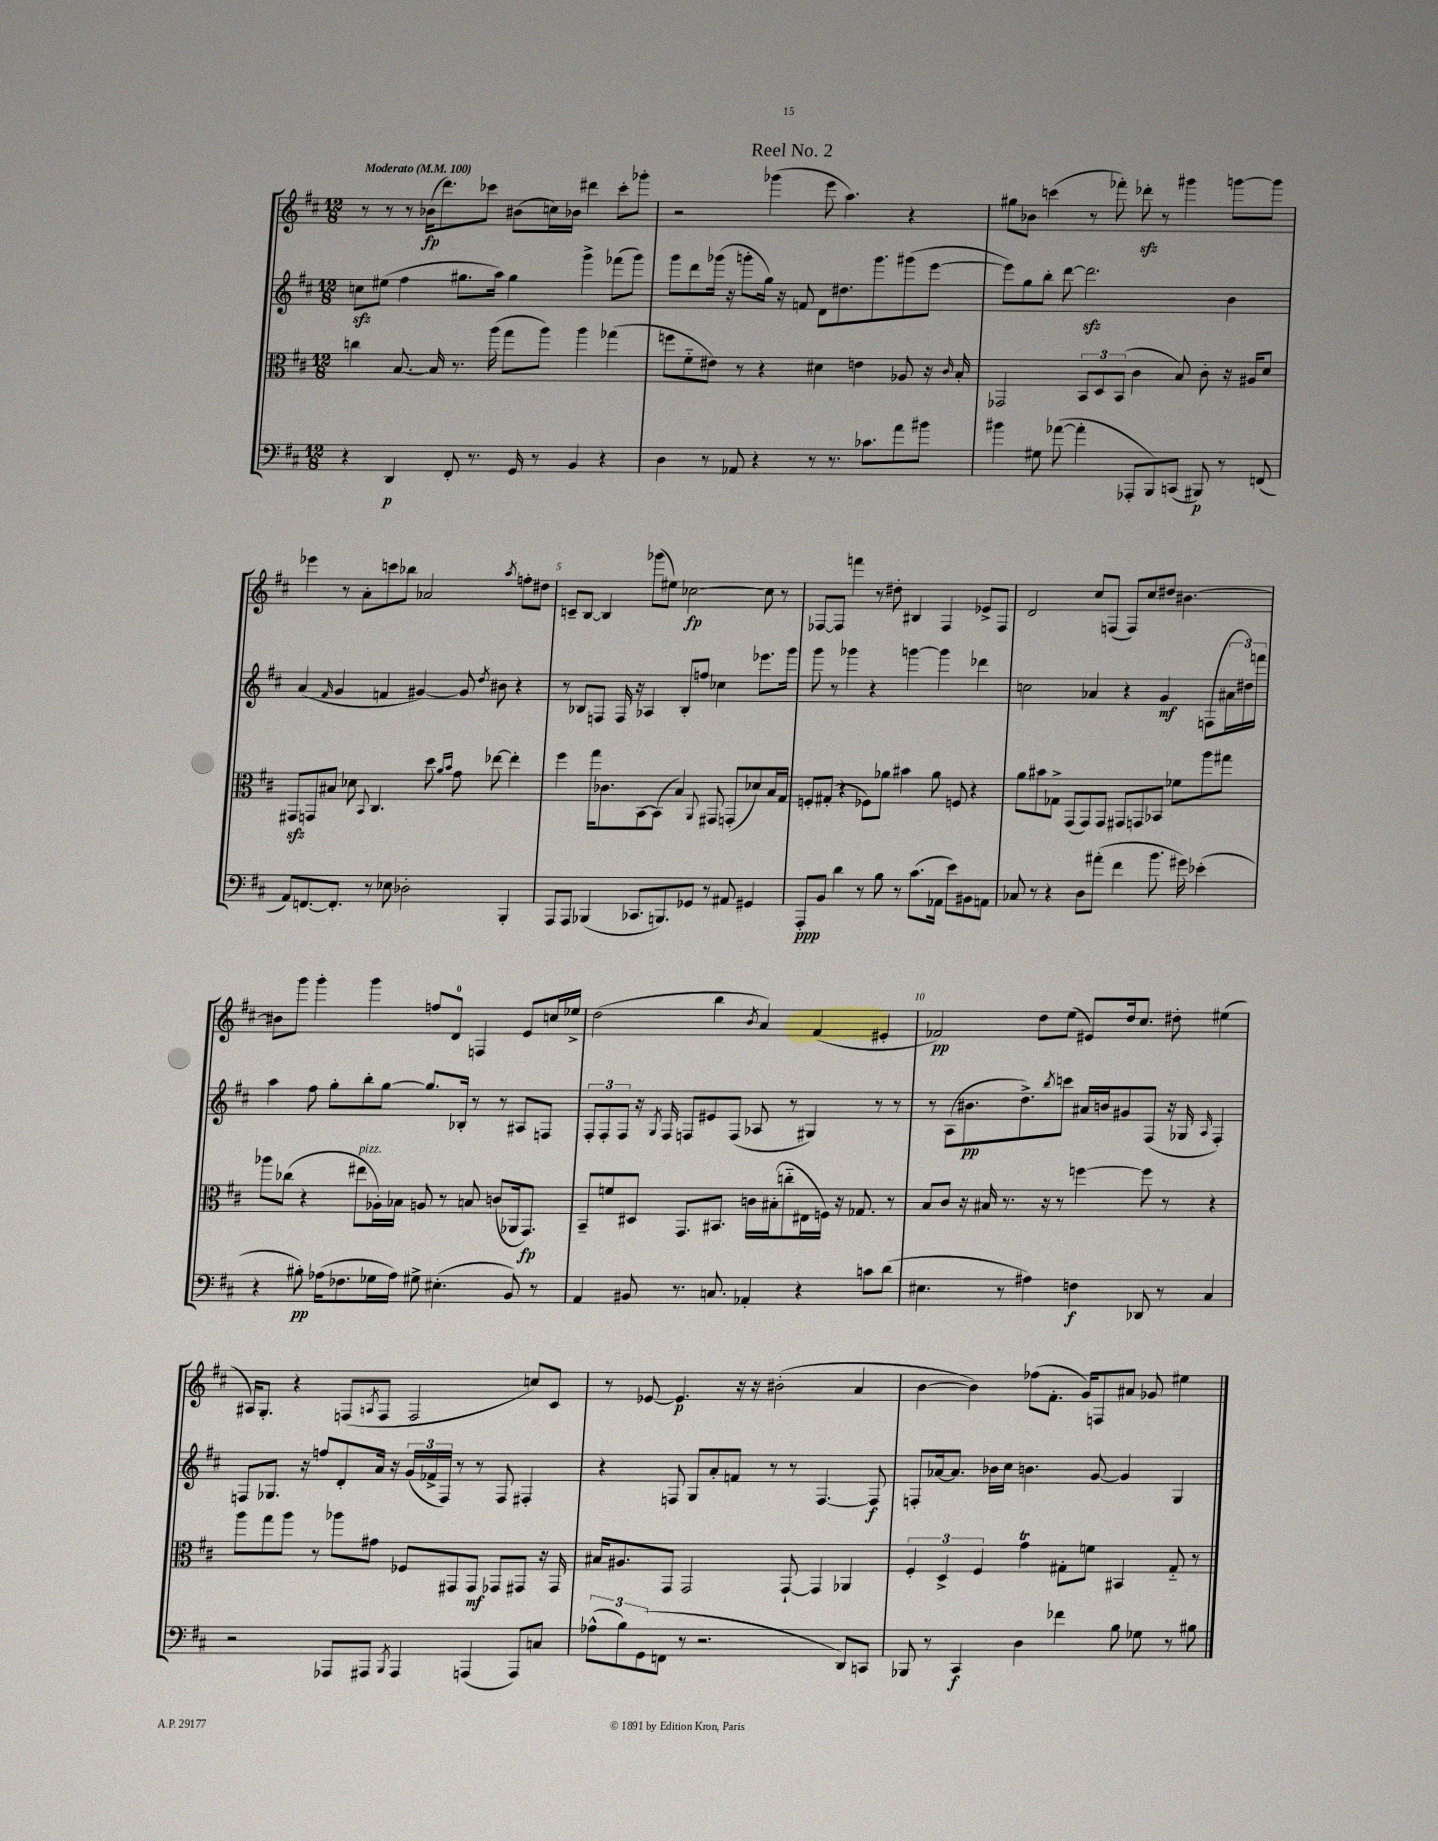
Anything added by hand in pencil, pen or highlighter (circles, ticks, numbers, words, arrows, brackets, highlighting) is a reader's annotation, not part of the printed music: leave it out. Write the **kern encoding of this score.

**kern	**dynam	**kern	**dynam	**kern	**dynam	**kern	**dynam
*part4	*part4	*part3	*part3	*part2	*part2	*part1	*part1
*staff4	*staff4	*staff3	*staff3	*staff2	*staff2	*staff1	*staff1
*clefF4	*	*clefC3	*	*clefG2	*	*clefG2	*
*k[f#c#]	*	*k[f#c#]	*	*k[f#c#]	*	*k[f#c#]	*
*M12/8	*	*M12/8	*	*M12/8	*	*M12/8	*
*MM100	*	*MM100	*	*MM100	*	*MM100	*
=1	=1	=1	=1	=1	=1	=1	=1
!	!	!	!	!	!	!LO:TX:a:B:t=Moderato	!
4r	.	4ccn\	.	8ccnzz\L	.	8r	.
.	.	.	.	(8ee#X\J	.	8r	.
4DD/	p	[8.B/	.	4ff#\	.	8r	.
.	.	.	.	.	.	(16b-X\KL	fp
.	.	16B/]	.	.	.	8.ddd\)	.
8FF#'/	.	8.r	.	8.gg#X\L	.	.	.
8.r	.	.	.	.	.	8ccc-X\J	.
.	.	(16aa\	.	16aa\Jk)	.	.	.
.	.	8gg\L	.	4gg#\	.	(8b#X\L	.
16GG/	.	.	.	.	.	.	.
8r	.	8aa\J)	.	.	.	16ccn\L)	.
.	.	.	.	.	.	16b-X\JJ	.
4BB/	.	4aa\	.	4ggg^\	.	4ddd#X\	.
4r	.	(4gg-X\	.	(8fff-X\L	.	8ccc-'\L	.
.	.	.	.	8ggg\J)	.	8ggg-X'\J	.
=2	=2	=2	=2	=2	=2	=2	=2
4D\	.	8ffn\L	.	8ggg\L	.	2r	.
.	.	8f#\	.	8ddd\	.	.	.
8r	.	8e#X\J)	.	(16ggg-X\Jk	.	.	.
.	.	.	.	16r	.	.	.
8AA-X/	.	8r	.	8gggn'\L	.	.	.
4r	.	4r	.	16gg\Jk)	.	(4ggg-X\	.
.	.	.	.	16r	.	.	.
.	.	.	.	8fn/	.	.	.
8r	.	4d#X\	.	8d\L	.	8eee\	.
8.r	.	.	.	8.dd#X\	.	4.aa\)	.
.	.	4en\	.	.	.	.	.
8.c-X\L	.	.	.	8.ggg\	.	.	.
8a\	.	8A-X/	.	(8ggg#X\	.	4r	.
8b#X\J	.	16r	.	[8eee\J	.	.	.
.	.	16qqc#/	.	.	.	.	.
.	.	16B'/	.	.	.	.	.
=3	=3	=3	=3	=3	=3	=3	=3
4b#X\	.	2GG-X/	.	8eee\L])	.	8gg#X\L	.
.	.	.	.	8gg\	.	8b-X\J	.
8G#X\	.	.	.	8bb'\J	.	(4cccn\	.
([8a-X\	.	.	.	[8ddd\	.	.	.
4a-'\]	.	12BB/L	.	2.dddzz\]	.	8r	.
.	.	12D/	.	.	.	.	.
.	.	.	.	.	.	8fff-X'\)	.
.	.	(12BB/J	.	.	.	.	.
8AAA-X'/L	.	4c#\	.	.	.	8ddd-Xzz'\	.
8BBB/)	.	.	.	.	.	8r	.
(8CCn/J	.	8B/)	.	.	.	4ggg#X\	.
8BBB#X/)	p	8c#'\	.	.	.	.	.
8r	.	16r	.	4b\	.	[8gggn\L	.
.	.	16A#X/KL	.	.	.	.	.
(8FFn/	.	8d/J	.	.	.	8ggg\J]	.
!!LO:LB:g=z
=4	=4	=4	=4	=4	=4	=4	=4
8AA/L)	.	8GG#Xzz/L	.	(4a/	.	4eee-X\	.
[8.FFn/	.	8GGn/	.	.	.	.	.
.	.	.	.	16qqf#/	.	.	.
.	.	8B#X/J	.	4g/	.	8r	.
8.FF'/J]	.	.	.	.	.	.	.
.	.	8d-X\	.	.	.	8a'\L	.
.	.	8qqBB/	.	.	.	.	.
8r	.	4.C#/	.	4fn/	.	8cccn\	.
8E-X\	.	.	.	.	.	8bb-X\J	.
2D-X'\	.	.	.	[4g#X/)	.	2a-X/	.
.	.	8dd\	.	.	.	.	.
.	.	16qqa/LL	.	.	.	.	.
.	.	16qqb/JJ	.	.	.	.	.
.	.	8g\	.	8g#/]	.	.	.
.	.	.	.	8qdd/	.	.	.
.	.	[8ee-X\	.	8b#X\	.	.	.
.	.	.	.	.	.	8qaa/	.
4BBB'/	.	4ee-'\]	.	4r	.	8ffn'\L	.
.	.	.	.	.	.	8dd#X\J	.
=5	=5	=5	=5	=5	=5	=5	=5
8AAA/L	.	4ff#\	.	8r	.	8cn~/L	.
8AAA/J	.	.	.	8B-X/L	.	[8B/J	.
(4BBB-X/	.	16gg\KL	.	8Fn/J	.	4B/]	.
.	.	8.c-X\	.	.	.	.	.
.	.	.	.	16F/	.	.	.
.	.	.	.	16r	.	.	.
8.CC-X/L	.	[8BB\	.	4A-X/	.	(8ggg-X\L	.
.	.	(8BB\J]	.	.	.	8ee#X\J)	.
8.BBBn/)	.	.	.	.	.	.	.
.	.	4B/)	.	8B-'/L	.	[2cc-X\	fp
8GG-X/J	.	.	.	8ffn/J	.	.	.
.	.	8qqAA/	.	.	.	.	.
8r	.	8GG#X/	.	4cc-X\	.	.	.
8AA#X/	.	(8GGn'/L	.	.	.	.	.
4GG#X/	.	8d-X/)	.	8.eee-X\L	.	8cc-\]	.
.	.	16B/L	.	.	.	8r	.
.	.	16G/JJ	.	16ggg\Jk	.	.	.
=6	=6	=6	=6	=6	=6	=6	=6
8AAA'/L	ppp	8Fn'/L	.	8ggg\	.	[8F-X/L	.
8BB/J	.	(8G#X'/J	.	8r	.	8F-/J]	.
4d\	.	4r	.	4ggg-X\	.	4fffn\	.
8r	.	8F-X\L)	.	4r	.	8r	.
8B\	.	8a-X\J	.	.	.	8dd#X'\	.
8r	.	4b#X\	.	[4gggn\	.	4B#X/	.
(8.c#\L	.	.	.	.	.	.	.
.	.	8a-\	.	4ggg\]	.	4F-/	.
16AA-X\Jk	.	.	.	.	.	.	.
8e\L)	.	8Fn/	.	.	.	.	.
8BB#X\	.	4r	.	4ddd-X\	.	8e-X^/L	.
8AAn\J	.	.	.	.	.	8F-/J	.
=7	=7	=7	=7	=7	=7	=7	=7
8C-X/	.	8a\L	.	2ccn\	.	2d/	.
8r	.	8b#X\	.	.	.	.	.
4r	.	8G-X^\J	.	.	.	.	.
.	.	(8GG/L	.	.	.	.	.
8D\L	.	8GG/)	.	4a-X/	.	8cc#/L	.
(8a#X'\J	.	8GG/J	.	.	.	(8Fn/J	.
4f#\	.	8GG#X/L	.	4r	.	8F/L)	.
.	.	8GGn/	.	.	.	8cc#/	.
8.b\	.	8BB-X/J	.	4g/	mf	8dd#X/J	.
.	.	8f-X\L	.	.	.	[4.b#X\	.
16g#X\)	.	.	.	.	.	.	.
(4e-X'\	.	8aa\	.	(8Fn\L	.	.	.
.	.	8gg#X\J	.	24a#X\L	.	.	.
.	.	.	.	24dd#X\)	.	.	.
.	.	.	.	24fffn\JJ	.	.	.
!!LO:LB:g=z
=8	=8	=8	=8	=8	=8	=8	=8
4r	.	8aa-X\L	.	4aa\	.	8b#X\L]	.
.	.	(8cc-X\J	.	.	.	8ggg\J	.
8B#X'\)	pp	4r	.	8ff#\	.	4ggg'\	.
(16A-X\KL	.	.	.	8gg'\L	.	.	.
8.F-X\	.	.	.	.	.	.	.
!	!	!LO:TX:a:i:t=pizz.	!	!	!	!	!
.	.	8ee#X\L	.	8bb'\	.	4ggg\	.
16G-X\L	.	16A-X'\L)	.	[8gg\J	.	.	.
16A-\JJ)	.	16B-X\JJ	.	.	.	.	.
8G#X^\	.	8An/	.	8.gg/L]	.	8ffn/L	.
(4.E#X'\	.	8r	.	.	.	8d/J	.
.	.	.	.	16B-X'/Jk	.	.	.
.	.	8Bn/	.	8r	.	4Fn/	.
.	.	(8cn/L	.	8r	.	.	.
8BB/)	.	16AA-X/k	.	8A#X/L	.	8e/L	.
.	.	8.GG/J)	fp	.	.	.	.
8r	.	.	.	8Fn/J	.	16ccn/L	.
.	.	.	.	.	.	16ee-X^/JJ	.
=9	=9	=9	=9	=9	=9	=9	=9
4AA/	.	8BB~/L	.	12F#'/L	.	(2dd\	.
.	.	.	.	12F#'/	.	.	.
.	.	8fn/	.	.	.	.	.
.	.	.	.	12F#/J	.	.	.
8BB#X/	.	8D#X/J	.	16r	.	.	.
.	.	.	.	8qG/	.	.	.
.	.	.	.	16F#/	.	.	.
8.r	.	8.GG/L	.	8Fn/L	.	.	.
.	.	.	.	8e#X/	.	4bb\	.
8.Cn/	.	8.BB#X/J	.	.	.	.	.
.	.	.	.	(8F/J	.	.	.
.	.	.	.	.	.	8qb/	.
4AA-X'/	.	16cn\LL	.	8A-X/	.	4a/)	.
.	.	(16B#X'\J	.	.	.	.	.
.	.	8ccn\	.	8r	.	.	.
4r	.	16E#X\L	.	4G#X/)	.	(4f#/	.
.	.	16Fn\JJ)	.	.	.	.	.
.	.	16r	.	.	.	.	.
.	.	8.G-X/	.	.	.	.	.
8cn\L	.	.	.	8r	.	4e#X'/	.
(8d\J	.	8r	.	8r	.	.	.
=10	=10	=10	=10	=10	=10	=10	=10
4.E#X\	.	8B/L	.	8r	.	2f-X/)	pp
.	.	8c#/J	.	(8A\L	.	.	.
.	.	16r	.	8.b#X\	pp	.	.
.	.	16B#X/	.	.	.	.	.
8r	.	8.r	.	.	.	.	.
.	.	.	.	8.dd^\)	.	.	.
4A#X\)	.	.	.	.	.	8dd\L	.
.	.	16r	.	.	.	.	.
.	.	.	.	8qbb/	.	.	.
.	.	8r	.	8cccn\J	.	(8ee\J	.
4Fn\	f	[4ffn\	.	16a#X/LL	.	8e#X/L)	.
.	.	.	.	16bn/J	.	.	.
.	.	.	.	8g#X/	.	16dd/k	.
.	.	.	.	.	.	8.cc#/J	.
8DD-X/	.	8ff\]	.	(8F#/J	.	.	.
8r	.	8r	.	16r	.	8dd#X'\	.
.	.	.	.	16G-X/	.	.	.
.	.	.	.	16qqA/	.	.	.
4C#/	.	4r	.	4F#'/)	.	(4ee#X\	.
!!LO:LB:g=z
=11	=11	=11	=11	=11	=11	=11	=11
2r	.	8aa\L	.	8Fn/L	.	16A#X/KL)	.
.	.	.	.	.	.	8.G'/J	.
.	.	8gg\	.	8.G-X/J	.	.	.
.	.	8aa\J	.	.	.	4r	.
.	.	.	.	16r	.	.	.
.	.	8r	.	8ffn/L	.	.	.
8AAA-X/L	.	8aa-X\L	.	8d'/	.	(8Fn/L	.
.	.	.	.	.	.	8qAn/	.
8AAA#X/J	.	8g#X\J	.	16a/Jk	.	8F/J	.
.	.	.	.	16r	.	.	.
8qBBB/	.	.	.	.	.	.	.
4AAA#/	.	8F-X/L	.	(24g/LL	.	2F/	.
.	.	.	.	24f-X^/	.	.	.
.	.	.	.	24F/JJ)	.	.	.
.	.	8GG#X/	.	8r	.	.	.
(4AAAn/	.	8GG#/J	mf	8r	.	.	.
.	.	8GG-X/L	.	8F/	.	.	.
8AAA/L)	.	8GG#X/J	.	4F#X'/	.	8ccn/L)	.
8Cn/J	.	16r	.	.	.	8c#/J	.
.	.	16GG#/	.	.	.	.	.
=12	=12	=12	=12	=12	=12	=12	=12
(12A-X^^\L	.	16B#X/KL	.	4r	.	8r	.
.	.	8.A#X/	.	.	.	.	.
12B\)	.	.	.	.	.	.	.
.	.	.	.	.	.	[8e-X/	.
(12GG\	.	.	.	.	.	.	.
8FFn\J	.	8GG/J	.	8Fn/	.	4.e-/]	p
8r	.	2GG/	.	8G/L	.	.	.
2.r	.	.	.	8a'/	.	.	.
.	.	.	.	8fn/J	.	16r	.
.	.	.	.	.	.	16r	.
.	.	.	.	8r	.	(2b#X'\	.
.	.	[8GG`/	.	8r	.	.	.
.	.	4GG/]	.	[4.F/	.	.	.
8DD/L)	.	4AA-X/	.	.	.	4a/	.
8CCn/J	.	.	.	8F/]	f	.	.
=13	=13	=13	=13	=13	=13	=13	=13
8BBB-X/	.	6F#'/	.	8Fn'/L	.	[4b\	.
8r	.	.	.	[16a-X/k	.	.	.
.	.	6D^/	.	.	.	.	.
.	.	.	.	8.a-/J]	.	.	.
4CC#/	f	.	.	.	.	4b\])	.
.	.	6F#/	.	.	.	.	.
.	.	.	.	16b-X\LL	.	.	.
.	.	.	.	16cc#\JJ	.	.	.
4D\	.	4gT\	.	4.bn\	.	(8ff-X\L	.
.	.	.	.	.	.	8.f#'\J	.
4f-X\	.	8G#X'\L	.	.	.	.	.
.	.	.	.	.	.	16g/KL)	.
.	.	8fn\J	.	[8g/	.	8Fn/	.
8B\	.	4BB#X/	.	4g/]	.	8a#X/J	.
8G-X\	.	.	.	.	.	8g-X/	.
8r	.	8G#/	.	4G/	.	4ee#X\	.
8B#X\	.	8r	.	.	.	.	.
==	==	==	==	==	==	==	==
*-	*-	*-	*-	*-	*-	*-	*-
